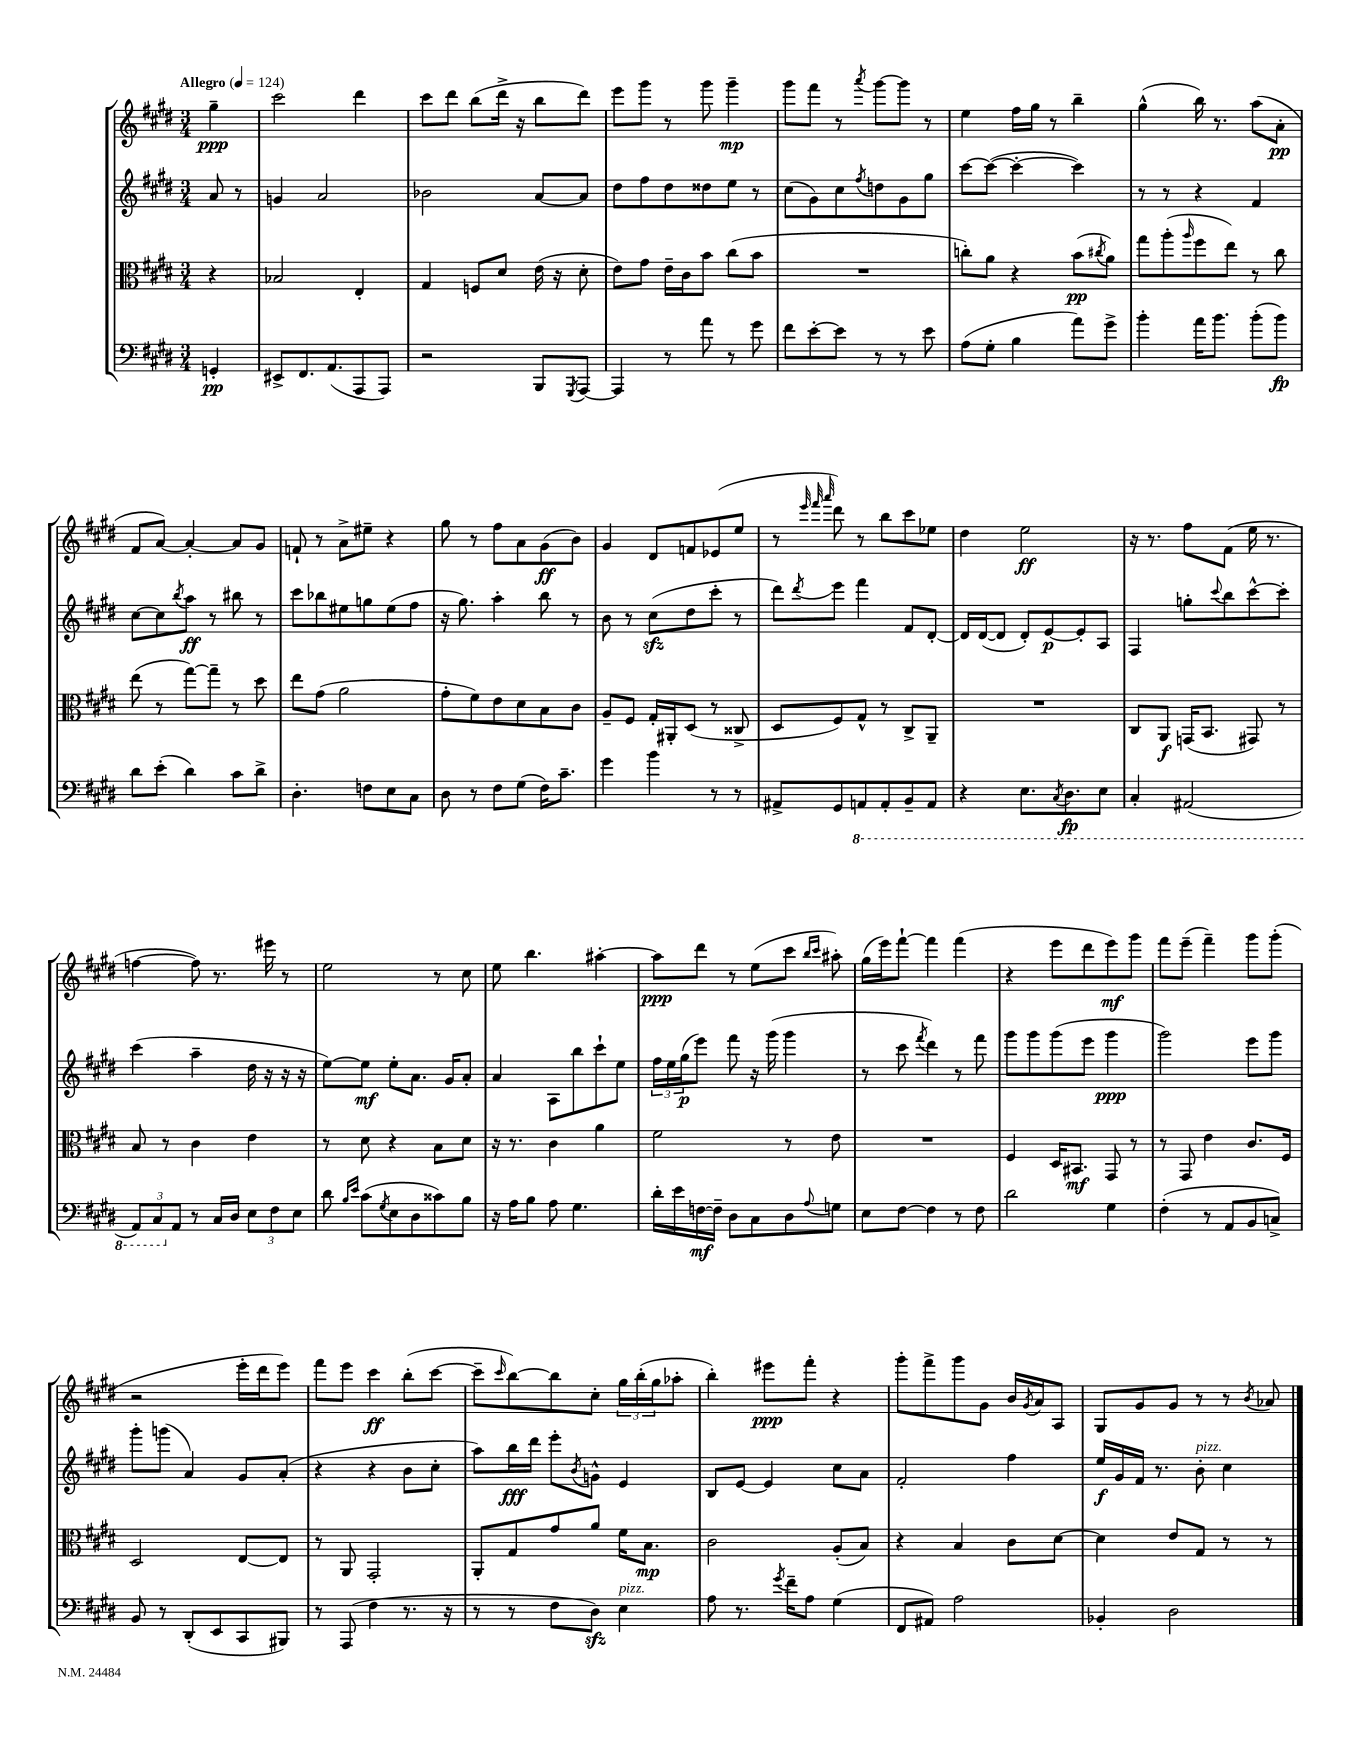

**kern	**kern	**kern	**kern
*staff4	*staff3	*staff2	*staff1
*clefF4	*clefC3	*clefG2	*clefG2
*k[f#c#g#d#]	*k[f#c#g#d#]	*k[f#c#g#d#]	*k[f#c#g#d#]
*M3/4	*M3/4	*M3/4	*M3/4
*MM124	*MM124	*MM124	*MM124
4GG'	4r	8a	4gg#~
.	.	8r	.
=	=	=	=
8EE#^	2B-	4g	2ccc#
8.FF#	.	.	.
.	.	2a	.
(8.AA	.	.	.
8AAA	4E'	.	4ddd#
8AAA)	.	.	.
=	=	=	=
2r	4G#	2b-	8ccc#
.	.	.	8ddd#
.	8F	.	(8bb
.	8d#	.	16ddd#^
.	.	.	16r
8BBB	(16e	[8a	8bb
.	16r	.	.
8qGGG#	.	.	.
[8AAA	8d#'	8a]	8ddd#)
=	=	=	=
4AAA]	8e)	8dd#	8eee
.	8g#	8ff#	8ggg#
8r	16e~	8dd#	8r
.	16c#	.	.
8a	8b	8dd##	8ggg#
8r	(8cc#	8ee	4ggg#~
8g#	8b	8r	.
=	=	=	=
8f#	2.r	(8cc#	8ggg#
[8e'	.	8g#)	8fff#
8e]	.	8cc#	8r
.	.	8qff#	8qaaa
8r	.	8dd	[8ggg#
8r	.	8g#	8ggg#]
8e	.	8gg#	8r
=	=	=	=
(8A	8cc')	[8ccc#	4ee
8G#'	8a	(8ccc#_	.
4B	4r	4ccc#'_	16ff#
.	.	.	16gg#
.	.	.	8r
8a)	(8b	4ccc#])	4bb~
.	8qcc#	.	.
8g#^	8a)	.	.
=	=	=	=
4b'	8gg#	8r	(4gg#^^
.	(8aa'	8r	.
.	16qqaa	.	.
16a	8ff#	4r	16bb)
8.b	.	.	8.r
.	8ee)	.	.
(8b'	8r	4f#	(8aa
8b)	8cc#	.	8a'
=	=	=	=
8d#	(8ee	[8cc#	8f#
(8e'	8r	8cc#]	[8a)
.	.	8qbb	.
4d#)	[8gg#)	8aa	4a'_
.	8gg#~]	8r	.
8c#	8r	8bb#	8a]
8d#^	8dd#	8r	8g#
=	=	=	=
4.D#'	8ee	8ccc#	8f`
.	(8g#	8bb-	8r
.	2a	8ee#	8a^
8F	.	8gg	8ee#~
8E	.	(8ee#	4r
8C#	.	8ff#	.
=	=	=	=
8D#	8g#'	16r	8gg#
.	.	8.gg#)	.
8r	8f#)	.	8r
8F#	8e	4aa'	8ff#
(8G#	8d#	.	8a
16F#)	8B	8bb	(8g#
8.c#~	.	.	.
.	8c#	8r	8b)
=	=	=	=
4g#	8A~	8b	4g#
.	8F#	8r	.
4b	16G#'	(8cc#	8d#
.	16AA#'	.	.
.	(8D#	8dd#	8f
8r	8r	8ccc#'	(8e-
8r	8C##^	8r	8ee
=	=	=	=
8AA#^	8D#	8ddd#)	8r
.	.	.	32qqeee
.	.	.	32qqfff#
.	.	8qddd#	32qqaaa
8GG#	8F#)	8eee	8ddd#)
8AAA	8G#^^	4fff#	8r
8AAA'	8r	.	8bb
8BBB~	8C#^	8f#	8ccc#
8AAA	8AA~	[8d#'	8ee-
=	=	=	=
4r	2.r	16d#]	4dd#
.	.	([16d#	.
.	.	8d#]	.
8.EE	.	8d#')	2ee
.	.	[8e	.
8qCC#	.	.	.
8.DD#	.	.	.
.	.	8e']	.
8EE	.	8A	.
=	=	=	=
4CC#'	8C#	4F#	16r
.	.	.	8.r
.	8AA	.	.
(2AAA#	(16GG	8gg'	8ff#
.	8.BB	.	.
.	.	8qqccc#	.
.	.	8bb	(8f#
.	8GG#)	[8ccc#^^	16ee
.	.	.	8.r
.	8r	8ccc#']	.
=	=	=	=
12AAA)	8B	(4ccc#	[4ff
12CC#	.	.	.
.	8r	.	.
12AA	.	.	.
8r	4c#	4aa~	8ff])
16C#	.	.	8.r
16D#	.	.	.
12E	4e	16dd#	.
.	.	16r	16eee#
12F#	.	.	.
.	.	16r	8r
12E	.	.	.
.	.	16r	.
=	=	=	=
8d#	8r	[8ee)	2ee
16qqB	.	.	.
16qqe	.	.	.
(8c#	8d#	8ee]	.
8qG#	.	.	.
8E	4r	8ee'	.
8D#	.	8.a	.
8c##)	8B	.	8r
.	.	16g#	.
8B	8d#	8a'	8cc#
=	=	=	=
16r	16r	4a	8ee
16A	8.r	.	.
8B	.	.	4.bb
8A	4c#	8A	.
4.G#	.	8bb	.
.	4a	8ccc#`	[4aa#'
.	.	8ee	.
=	=	=	=
16d#'	2f#	24ff#	8aa#]
.	.	24ee	.
16e	.	.	.
.	.	(24gg#	.
[16F	.	8eee)	8ddd#
16F~]	.	.	.
8D#	.	8fff#	8r
8C#	.	16r	(8ee
.	.	(16ggg#	.
8D#	8r	4ggg#	8ccc#
.	.	.	16qqbb
8qqA	.	.	16qqccc#
8G	8e	.	8aa#')
=	=	=	=
8E	2.r	8r	(16gg#
.	.	.	16eee)
[8F#	.	8ccc#	[8fff#`
.	.	8qfff#	.
4F#]	.	4ddd#)	4fff#]
8r	.	8r	(4fff#
8F#	.	8fff#	.
=	=	=	=
2d#	4F#	8ggg#	4r
.	.	8ggg#	.
.	16D#	(8ggg#	8eee
.	8.BB#	.	.
.	.	8eee	8ddd#
4G#	8GG#	4ggg#	8eee)
.	8r	.	8ggg#
=	=	=	=
(4F#'	8r	2ggg#)	8fff#
.	8GG#	.	(8eee~
8r	4e	.	4fff#~)
8AA	.	.	.
8BB	8.c#	8eee	8ggg#
8C^)	.	8ggg#	(8ggg#'
.	16F#	.	.
=	=	=	=
8BB	2D#	8ggg#'	2r
8r	.	(8ggg	.
(8DD#'	.	4a)	.
8EE	.	.	.
8CC#	[8E	8g#	16eee'
.	.	.	16ddd#
8BBB#)	8E]	(8a'	8eee)
=	=	=	=
8r	8r	4r	8fff#
(8AAA	8AA	.	8eee
4F#	2GG#'	4r	4ccc#
8.r	.	8b	(8bb'
.	.	8cc#'	[8ccc#
16r	.	.	.
=	=	=	=
8r	8AA'	8aa)	8ccc#~]
.	.	.	16qqccc#
8r	8G#	16bb	[8bb)
.	.	16ddd#	.
8F#	8g#	8eee'	8bb]
.	.	8qb	.
8D#)	8a	8g^^	8cc#'
4E	16f#	4e	24gg#
.	.	.	(24bb'
.	8.B	.	.
.	.	.	24gg#
.	.	.	8aa-'
=	=	=	=
8A	2c#	8B	4bb')
8.r	.	[8e	.
.	.	4e]	8eee#
8qg#	.	.	.
16f#~	.	.	.
8A	.	.	8fff#'
(4G#	(8A'	8cc#	4r
.	8B)	8a	.
=	=	=	=
8FF#	4r	2f#'	8ggg#'
8AA#)	.	.	8fff#^
2A	4B	.	8ggg#
.	.	.	8g#
.	8c#	4ff#	16b
.	.	.	8qg#
.	.	.	16a
.	[8d#	.	8A
=	=	=	=
4BB-'	4d#]	16ee	8G#
.	.	16g#	.
.	.	16f#	8g#
.	.	8.r	.
2D#	8e	.	8g#
.	8G#	8b'	8r
.	8r	4cc#	8r
.	.	.	8qb
.	8r	.	8a-
==	==	==	==
*-	*-	*-	*-
